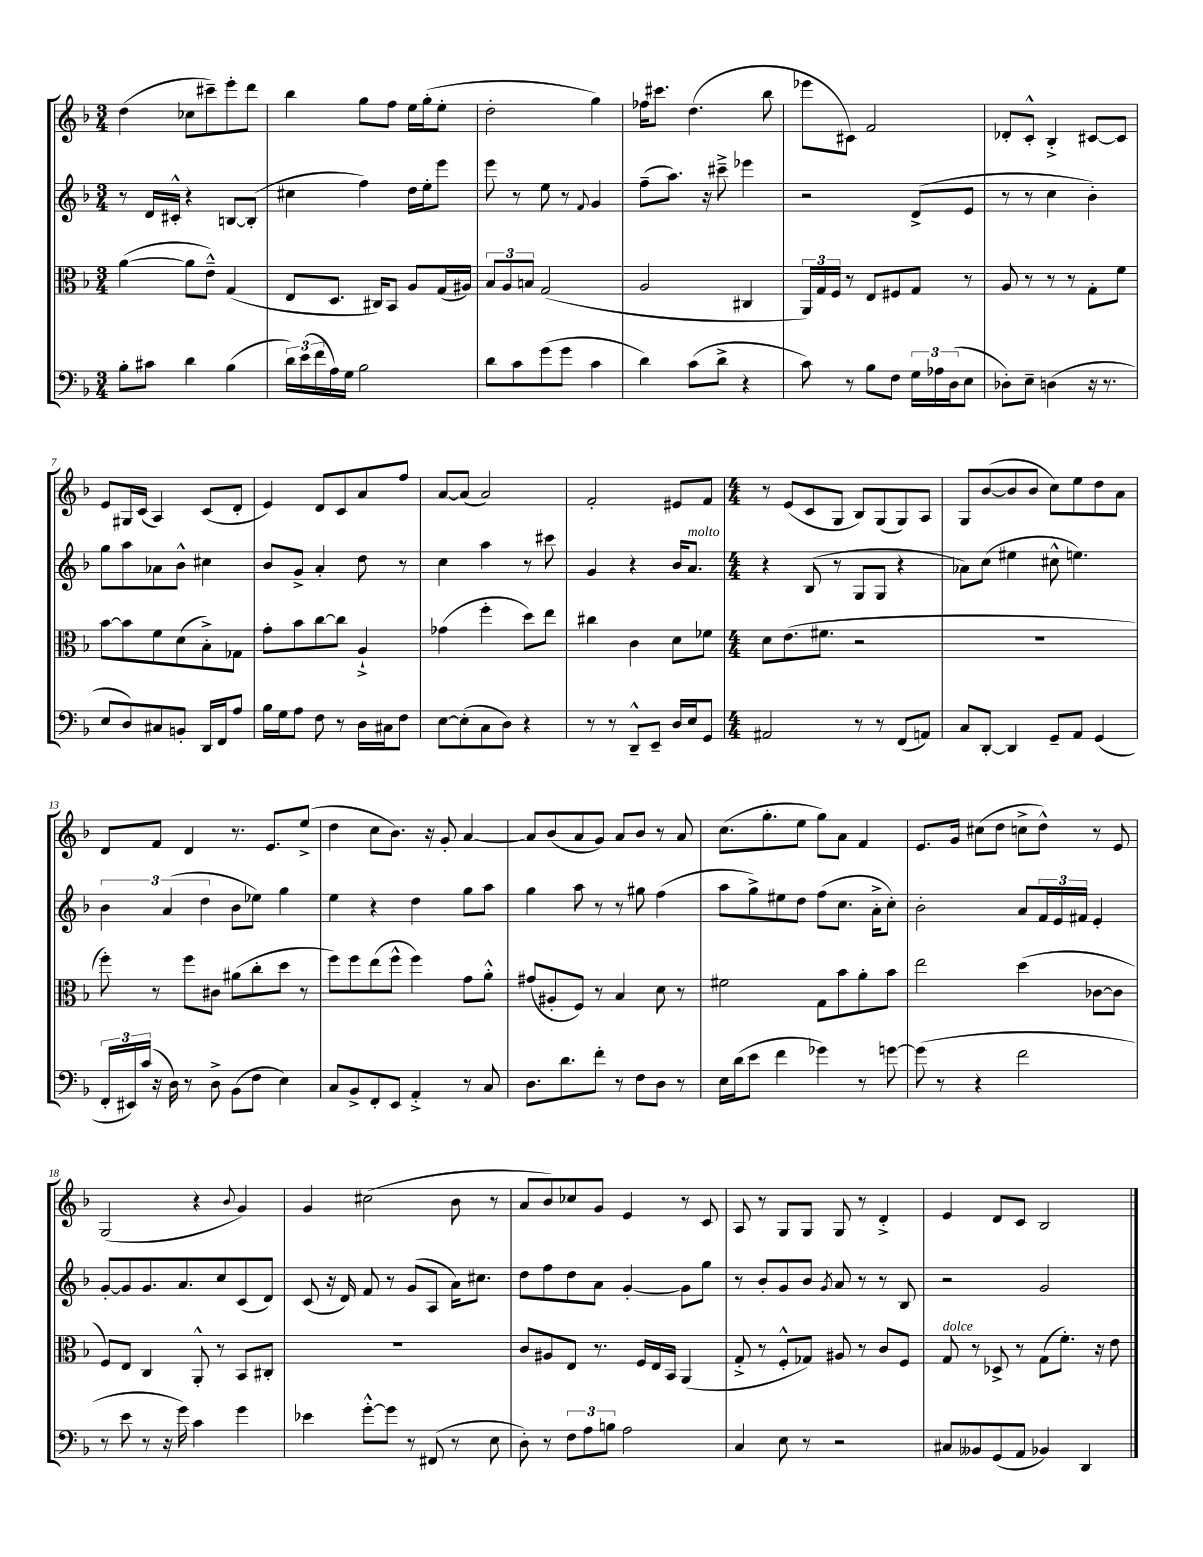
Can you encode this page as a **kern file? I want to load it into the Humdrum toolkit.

**kern	**kern	**kern	**kern
*staff4	*staff3	*staff2	*staff1
*clefF4	*clefC3	*clefG2	*clefG2
*k[b-]	*k[b-]	*k[b-]	*k[b-]
*M3/4	*M3/4	*M3/4	*M3/4
8B-'\L	([4a\	8r	(4dd\
8c#\J	.	16d/LL	.
.	.	16c#'^^/JJ	.
4d\	8a\]L	4r	8cc-\L
.	8e~^^\J)	.	8ccc#~\)
(4B-\	(4G/	[8B/L	8eee'\
.	.	(8B'/]J	8ddd\J
=	=	=	=
24d\LL)	8E/L	4cc#\	4bb-\
(24e\	.	.	.
24f\	.	.	.
16A\)	8.D/J	.	.
16G\JJ	.	.	.
2B-\	.	4ff\)	8gg\L
.	16C#/LK)	.	.
.	8BB-/J	.	8ff\J
.	8A/L	16dd\LL	16ee\LL
.	.	16ee'\J	(16gg'\J
.	(16G/L	8eee\J	8ee'\J
.	16A#/JJ)	.	.
=	=	=	=
8d\L	12B-/L	8eee\	2dd'\
.	12A/	.	.
8c\	.	8r	.
.	12B/J	.	.
(8g\	(2G/	8ee\	.
8g\J	.	8r	.
.	.	8qqf/	.
4c\	.	4g/	4gg\)
=	=	=	=
4d\)	2A/	(8ff~\L	16ff-\LK
.	.	.	8.ccc#\J
.	.	8.aa\J)	.
(8c\L	.	.	(4.dd\
.	.	16r	.
8d^\J	.	8ccc#~^\	.
4r	4C#/	4eee-\	.
.	.	.	8bb-\
=	=	=	=
8c\)	24AA/LL)	2r	8eee-\L
.	24G/	.	.
.	24F/JJ	.	.
8r	8r	.	8c#\J)
8B-\L	8E/L	.	2f/
8F\J	8F#/	.	.
24G\LL	8G/J	(8d^/L	.
24A-\	.	.	.
(24D\J	.	.	.
8E\J	8r	8e/J	.
=	=	=	=
8D-'\L)	8A/	8r	8d-'/L
8E~\J	8r	8r	8c'^^/J
(4D\	8r	4cc\	4B-'^/
.	8r	.	.
16r	8G'\L	4b-'\)	[8c#/L
8.r	.	.	.
.	8f\J	.	8c#/]J
=	=	=	=
8E/L	[8b-\L	8gg\L	8e/L
8D/)	8b-\]	8aa\	16G#/L
.	.	.	(16c/JJ
8C#/	8f\	8a-\	4A/)
8BB'/J	(8d\	8b-^^\J	.
16DD/LL	8B-'^\)	4cc#\	(8c/L
16FF/J	.	.	.
8A/J	8G-\J	.	8d'/J
=	=	=	=
16B-\LL	8g'\L	8b-/L	4e/)
16G\J	.	.	.
8A\J	8b-\	8g^/J	.
8F\	[8cc\	4a'/	8d/L
8r	8cc\]J	.	8c/
16D\LL	4A`^/	8dd\	8a/
16C#\J	.	.	.
8F\J	.	8r	8ff/J
=	=	=	=
[8E\L	(4g-\	4cc\	[8a/L
(8E'\]	.	.	(8a/]J
8C\	4ff'\	4aa\	2a/)
8D\J)	.	.	.
4r	8dd\L)	8r	.
.	8ee\J	8ccc#\	.
=	=	=	=
8r	4cc#\	4g/	2f'/
8r	.	.	.
8DD~^^/L	4c\	4r	.
8EE~/J	.	.	.
16D/LL	8d\L	16b-/LK	8e#/L
16E/J	.	8.a/J	.
8GG/J	8f-\J	.	8f/J
=	=	=	=
*M4/4	*M4/4	*M4/4	*M4/4
2AA#/	8d\L	4r	8r
.	(8.e\	.	(8e/L
.	.	(8B-/	8c/
.	8.f#\J	.	.
.	.	8r	8G/J
8r	2r	8G/L	8B-/L)
8r	.	8G/J	(8G/
(8FF/L	.	4r	8G/)
8AA/J)	.	.	8A/J
=	=	=	=
8C/L	1r	8a-\L)	8G/L
[8DD'/J	.	(8cc\J	([8b-/
4DD/]	.	4ee#\	8b-/]
.	.	.	8b-/J
8GG~/L	.	8cc#^^\	8cc\L)
8AA/J	.	4.ee\)	8ee\
(4GG/	.	.	8dd\
.	.	.	8a\J
=	=	=	=
24FF'/LL	8ff'\)	6b-\	8d/L
24EE#/)	.	.	.
(24c/JJ	.	.	.
16r	8r	.	8f/J
.	.	(6a/	.
16D\)	.	.	.
8r	8ff\L	.	4d/
.	.	6dd\	.
8D^\	8c#\J	.	.
(8BB-\L	(8a#\L	8b-\L	8.r
8F\J	8cc'\	8ee-\J)	.
.	.	.	8.e/L
4E\)	8dd\J	4gg\	.
.	8r	.	(8ee^/J
=	=	=	=
8C/L	8ff\L)	4ee\	4dd\
8BB-^/	8ff\	.	.
8FF'/	(8ee\	4r	8cc\L
8EE/J	8ff^^\J	.	8.b-\J)
4AA'^/	4ff\)	4dd\	.
.	.	.	16r
.	.	.	8g'/
8r	8g\L	8gg\L	[4a/
8C/	8a'^^\J	8aa\J	.
=	=	=	=
8.D\L	(8g#/L	4gg\	8a/]L
.	8A#'/	.	(8b-/
8.d\	.	.	.
.	8F/J)	8aa\	8a/
8f'\J	8r	8r	8g/J)
8r	4B-/	8r	8a/L
8F\L	.	8gg#\	8b-/J
8D\J	8d\	(4ff\	8r
8r	8r	.	8a/
=	=	=	=
16E\LL	2f#\	8aa\L	(8.cc\L
(16d\J	.	.	.
8e\J	.	8gg^\)	.
.	.	.	8.gg'\
4f\	.	8ee#\	.
.	.	8dd\J	8ee\J
4g-\)	8G\L	(8ff\L	8gg\L)
.	8b-\	8.cc\J	8a\J
8r	8a'\	.	4f/
.	.	16a'^\LK	.
[8g\	8b-\J	8cc'\J)	.
=	=	=	=
(8g\]	2ee\	2b-'\	8.e/L
8r	.	.	.
.	.	.	16g/Jk
4r	.	.	(8cc#\L
.	.	.	8dd\J
2f\	(4dd\	8a/L	8cc^\L
.	.	24f/L	8dd^^\J)
.	.	24e/	.
.	.	24f#/JJ	.
.	[8c-\L	4e'/	8r
.	8c-\]J	.	8e/
=	=	=	=
8r	8F/L)	[8g'/L	(2G/
8e\	8E/J	8g/]	.
8r	4C/	8.g/	.
16r	.	.	.
16g\)	.	8.a/	.
4c\	8AA'^^/	.	4r
.	8r	8cc/	.
.	.	.	8qqb-/
4g\	8BB-/L	(8c/	4g/)
.	8C#'/J	8d/J)	.
=	=	=	=
4e-\	1r	(8c/	4g/
.	.	16r	.
.	.	16d/)	.
[8g'^^\L	.	8f/	(2cc#\
8g\]J	.	8r	.
8r	.	(8g/L	.
(8FF#/	.	8A/J	.
8r	.	16a\LK)	8b-\
.	.	8.cc#\J	.
8E\	.	.	8r
=	=	=	=
8D'\)	8c/L	8dd\L	8a/L
8r	8A#/	8ff\	8b-/)
12F\L	8E/J	8dd\	8cc-/
12A\	.	.	.
.	8.r	8a\J	8g/J
12B\J	.	.	.
2A\	.	[4g'/	4e/
.	16F/LL	.	.
.	16E/	.	.
.	16BB-/JJ	.	.
.	(4AA/	8g\]L	8r
.	.	8gg\J	8c/
=	=	=	=
4C/	8G'^/	8r	8A/
.	8r	8b-'/L	8r
8E\	8F'^^/L	8g/	8G/L
8r	8G-/J)	8b-/J	8G/J
.	.	8qg/	.
2r	8A#/	8a/	8G/
.	8r	8r	8r
.	8c/L	8r	4d'^/
.	8F/J	8B-/	.
=	=	=	=
8C#/L	8G/	2r	4e/
8BB--/	8r	.	.
(8GG/	8D-^/	.	8d/L
8AA/J	8r	.	8c/J
4BB-/)	(8G\L	2g/	2B-/
.	8.f'\J)	.	.
4DD/	.	.	.
.	16r	.	.
.	8e\	.	.
==	==	==	==
*-	*-	*-	*-
